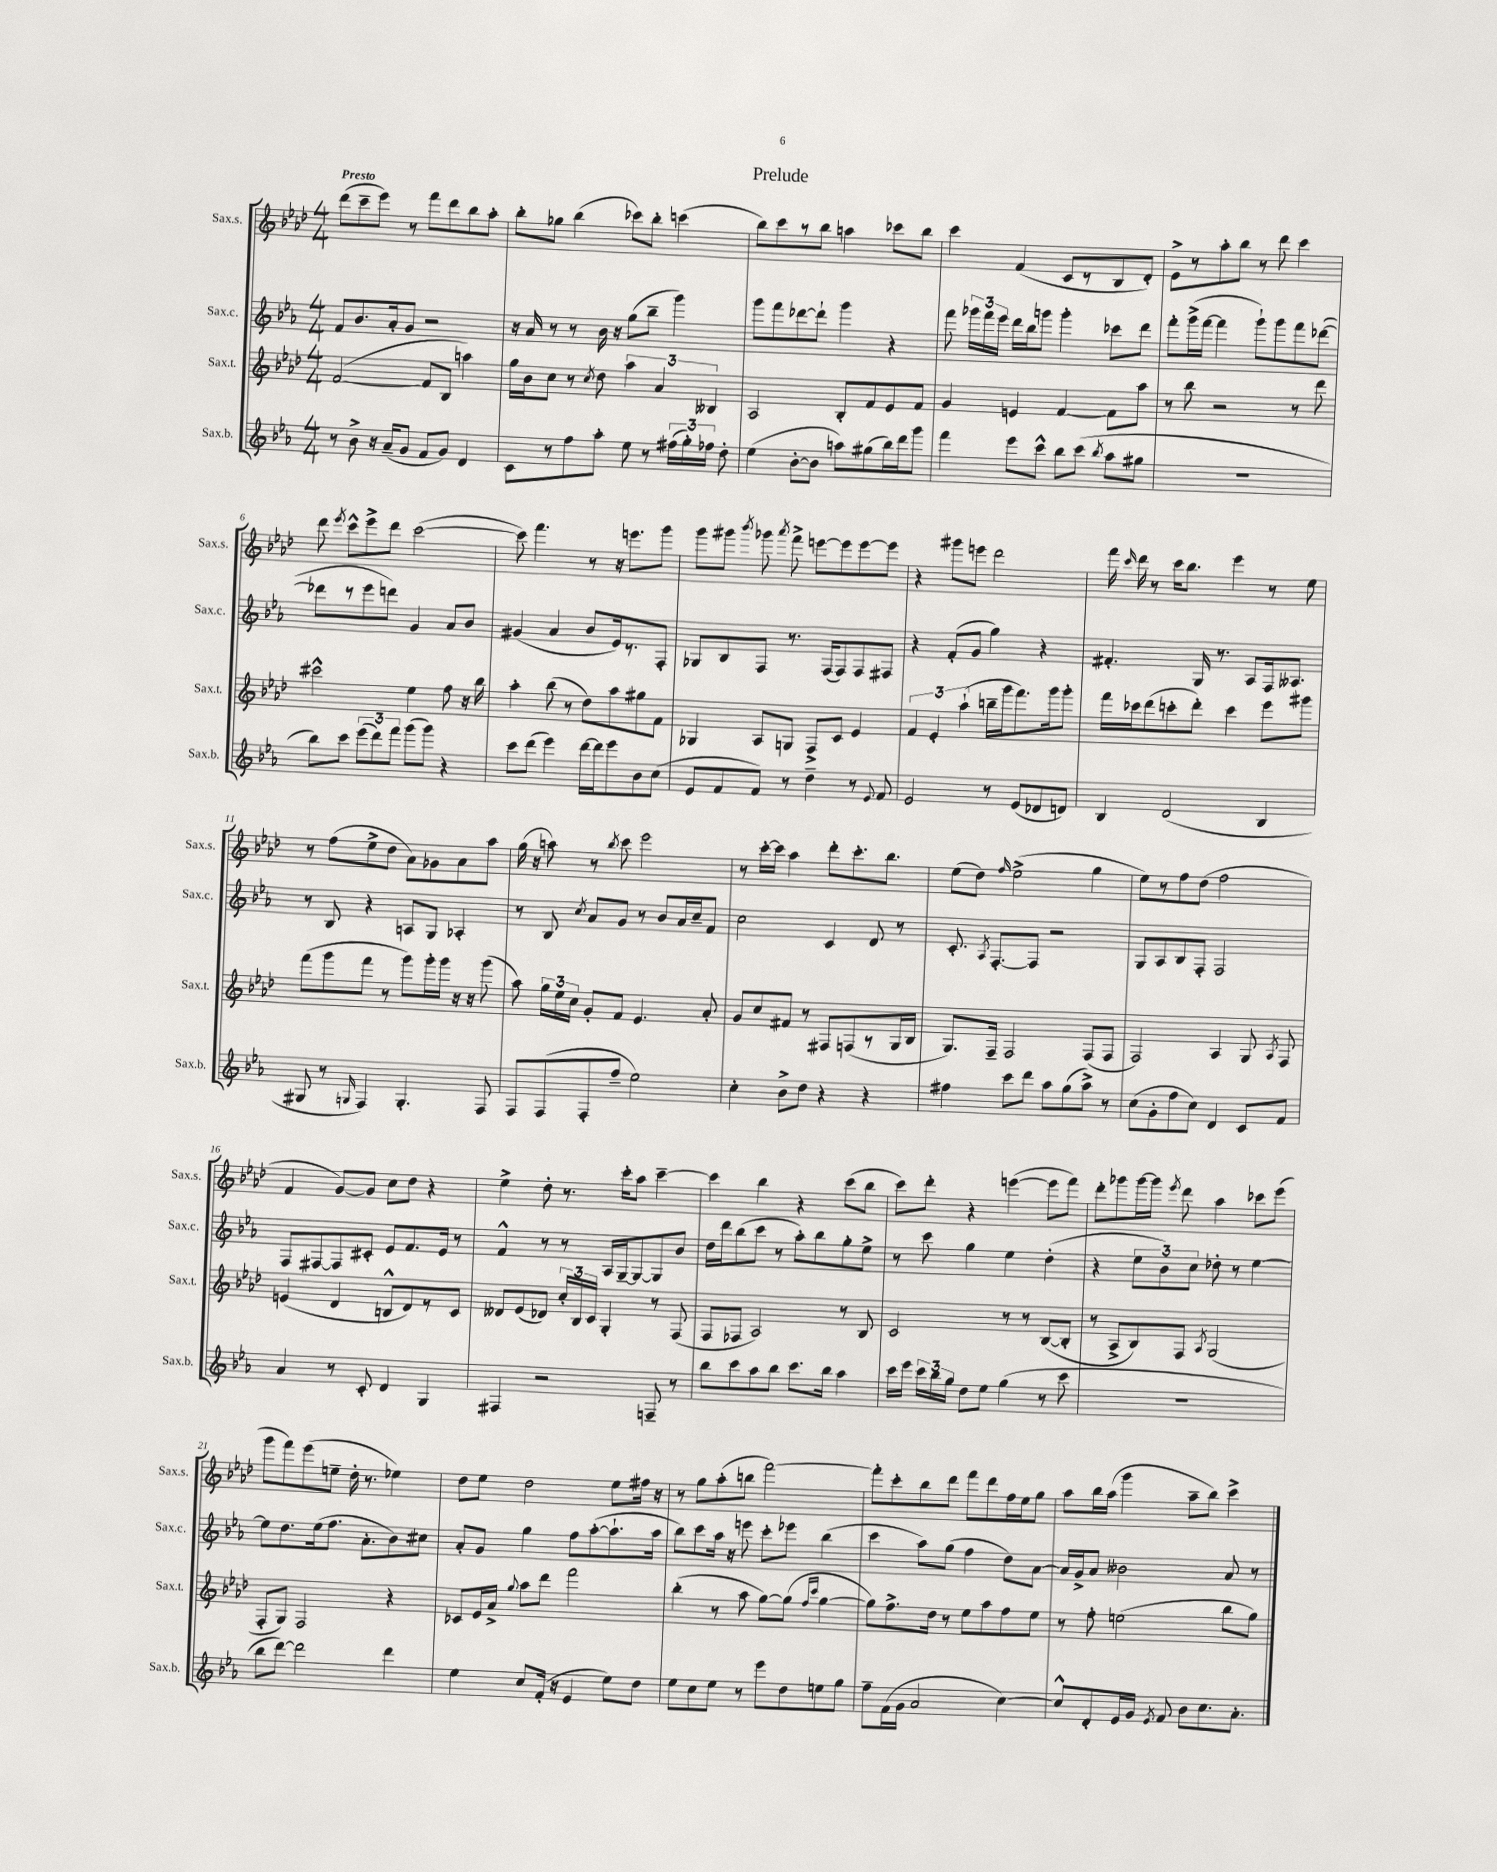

**kern	**kern	**kern	**kern
*staff4	*staff3	*staff2	*staff1
*clefG2	*clefG2	*clefG2	*clefG2
*k[b-e-a-]	*k[b-e-a-d-]	*k[b-e-a-]	*k[b-e-a-d-]
*M4/4	*M4/4	*M4/4	*M4/4
8r	([2f	8f	(8ddd-
8b-^	.	8.b-	8ccc~
16r	.	.	8eee-)
(16a-~	.	16a-'	.
8g	.	8g	8r
8f	8f]	2r	8fff
8g)	8B-	.	8ddd-
4d	4aa)	.	8bb-
.	.	.	8aa-'
=	=	=	=
8c	16gg	16r	8bb-'
.	16b-	16a-	.
8r	8cc	8r	8gg-
8ff	8r	8r	(4bb-
.	8qcc	.	.
8aa-'	8dd-	16b-	.
.	.	16r	.
8ee-	6aa-	(8gg	8ccc-)
8r	.	8bb-~	8bb-'
.	6a-	.	.
(24ff#	.	4ggg)	(4ccc
24gg')	.	.	.
24ff-	6B--	.	.
8dd'	.	.	.
=	=	=	=
(4ee-	2A-	8ggg	8bb-)
.	.	8fff	8ccc
[8b-'	.	[8ddd-	8r
8b-]	.	8ddd-`]	8bb-
8aa)	8B-'	4ggg	4aa
(8gg#	8f	.	.
16bb-)	8e-	4r	8ccc-
16ddd	.	.	.
8ggg	8f	.	8bb-
=	=	=	=
4fff	4g	8fff	4ccc
.	.	24ggg-	.
.	.	24fff	.
.	.	24eee-	.
8eee-	4e	16ddd	(4f
.	.	16bb-	.
8ccc^^	.	8ggg	.
8bb-	[4f	4ggg'	8c
(8ccc	.	.	8r
8qbb-	.	.	.
8aa-	8f]	8ccc-	8B-
8gg#	8aa-	8ddd	8d-')
=	=	=	=
1r	8r	8fff'	8e-^
.	8bb-	(16ggg^	8r
.	.	[16fff	.
.	2r	4fff]	8aa-'
.	.	.	8bb-
.	.	8ggg`)	8r
.	.	8ggg	8ddd-
.	8r	8fff	4ccc
.	8ddd-	([8ddd-	.
=	=	=	=
8bb-)	2ccc#^^	8ddd-]	8ddd-
.	.	.	8qeee-
8ccc	.	8r	8ccc^^
(12eee-	.	8eee-	8eee-^
12ddd)	.	.	.
.	.	8ddd)	8ddd-
12fff	.	.	.
(8ggg	4ee-	4g	([2ccc
8ggg)	.	.	.
4r	8ff	8a-	.
.	16r	8b-	.
.	16bb-	.	.
=	=	=	=
8ccc	4aa-'	(4g#	8ccc])
(8ddd	.	.	4.fff
4eee-)	(8bb-	4a-	.
.	8r	.	.
[16ddd	8dd-)	8b-	8r
16ddd]	.	.	.
8eee-	8aa-	16e-)	16r
.	.	8.r	8.eee
8b-	8gg#	.	.
(8cc	8f	8F'	8ggg
=	=	=	=
8e-	4G-	8G-	8ggg
8f	.	8B-	8ggg#
.	.	.	8qbbb-
8f)	8A-	8F	8ggg-
.	.	.	8qaaa-
8r	8G	8.r	8fff^
4dd~	8F^	.	[8eee
.	.	(16F	.
.	8c	8F)	8eee]
8r	4e-	8F	[8eee
8qqe-	.	.	.
8f	.	8F#	8eee]
=	=	=	=
2e-	6f	4r	4r
.	6e-'	.	.
.	.	(8f'	8ggg#
.	(6aa-`	.	.
.	.	8g	8eee
8r	16bb~	4gg)	2ddd-
.	16ggg	.	.
(8e-	8.fff)	.	.
8d-	.	4r	.
.	16ggg	.	.
8d)	8ggg'	.	.
=	=	=	=
4B-	16fff	4.f#'	16fff
.	.	.	16qqccc
.	16ccc-	.	16ddd-
.	(8ddd-	.	8r
(2d	8ccc'	.	16ccc
.	.	.	8.bb-
.	8ddd-')	16G	.
.	.	8.r	.
.	4ccc	.	4eee-
.	.	8A-	.
4B-	8eee-	16F	8r
.	.	8.A--	.
.	8ggg#	.	8ee-
=	=	=	=
8G#	(8fff	8r	8r
8r	8ggg	8B-	(8ff
16qqG	.	.	.
4F)	8fff	4r	8ee-^
.	8r	.	8dd-
4.G'	8ggg)	8A	8a-)
.	16ggg'	8G	8g-
.	16ggg	.	.
.	16r	4A-'	8a-
.	16r	.	.
8F	(8ggg	.	8aa-
=	=	=	=
8F	8aa-)	8r	(16gg
.	.	.	16r
(8F	24gg	8B-	8aa)
.	24ee-	.	.
.	24cc	.	.
.	.	8qcc	.
8F'	8g'	8a-	8r
.	.	.	8qbb-
8ff~	8f	8g	8ccc
2ee-)	4.e-	8r	2eee-
.	.	8b-	.
.	.	16a-	.
.	.	16cc~	.
.	8a-'	8f	.
=	=	=	=
4cc'	8g	2cc	8r
.	8cc	.	[16ccc'
.	.	.	16ccc]
8b-^	8f#	.	4aa-
8dd	8r	.	.
4r	8F#	4c	8ddd-'
.	(8F	.	8.ccc'
4r	8r	8d	.
.	.	.	8.bb-
.	16G	8r	.
.	16B-	.	.
=	=	=	=
4ff#	8.G)	8.c'	(8ee-
.	.	.	8dd-)
.	.	8qA-	.
.	16F~	[8.F'	.
.	.	.	16qqff
8ccc	2F	.	(2ee-^
8ddd	.	8F]	.
8aa-	.	2r	.
(8gg	.	.	.
8aa-^)	(8F	.	4gg
8r	8F	.	.
=	=	=	=
(8cc	2F)	8G	8ee-)
8g'	.	8A-	8r
8ff	.	8B-	8ff
8cc)	.	8F'	(8dd-
4d	4A-	2F	2ff
8c	8G	.	.
.	8qA-	.	.
8f	8F	.	.
=	=	=	=
4a-	(4e	8F	4f
.	.	[8F#	.
8r	4d-	8F#]	[8g)
8c'	.	8c#'	8g]
4d	8B^^	8e-	8cc
.	8d-)	8.f	8dd-
4G	8r	.	4r
.	.	16e-	.
.	8c	8r	.
=	=	=	=
4F#	8d--	4f^^	4ee-^
.	(8e-	.	.
2r	8d-)	8r	8dd-'
.	24cc'	8r	8.r
.	24B-	.	.
.	24c	.	.
.	4G'	16A-	.
.	.	[16G~	16ccc'
.	.	8G_	8aa-
8F~	8r	8G]	[4ccc~
8r	(8F	8b-	.
=	=	=	=
8bb-	8F	16dd	4ccc]
.	.	16ddd	.
8ccc	8F-	(8bb-	.
8aa-	2A-)	8ccc	4bb-
8bb-	.	8r	.
8.ccc	.	8aa-')	4r
.	.	8bb-	.
16bb-	.	.	.
4aa-	8r	8gg'	(8ccc
.	8B-	8ee-^	8bb-
=	=	=	=
16ccc	2c	8r	8ccc)
16eee-	.	.	.
24ccc	.	8ccc	8ddd-'
24bb-	.	.	.
24gg	.	.	.
8dd	.	4gg	4r
8ee-	.	.	.
(4gg	8r	4ee-	([4eee
.	8r	.	.
8r	([8B-	(4dd'	8eee]
8ccc	8B-']	.	8fff)
=	=	=	=
1r	8r	4r	8ddd-'
.	8A-^	.	8ggg-
.	8B-)	12ee-	[16ggg-
.	.	.	16ggg-]
.	.	12b-)	.
.	.	.	8qeee-
.	8F	.	8ddd-
.	.	12cc	.
.	8qA-	.	.
.	(2G	8dd-'	4aa-
.	.	8r	.
.	.	[4ee-	8ccc-
.	.	.	(8eee-
=	=	=	=
8bb-	8F'	8ee-]	8ggg
[8ddd)	8G)	8.dd	8fff)
2ddd]	2F	.	(8eee-
.	.	(16ee-	.
.	.	8.ff	8ee~
.	.	.	16dd-'
.	.	8.a-'	8.r
4ddd	4r	8b-)	4ee-)
.	.	8cc#	.
=	=	=	=
4ee-	8c-	8a-'	8dd-
.	16e-	8g	8ee-
.	16a-^	.	.
.	8qqgg	.	.
8cc	8aa-	4gg	2dd-
(16f'	8ddd-	.	.
16r	.	.	.
4e-	2fff	8ff	.
.	.	([8aa-'	.
8ee-)	.	8.aa-`]	8ee-
8dd	.	.	16ff#
.	.	16aa-	16r
=	=	=	=
8ee-	(4bb-'	8bb-)	8r
8cc	.	8ccc	8gg
8ee-	8r	16aa-	(8aa-'
.	.	16r	.
8r	8aa-	8eee	8bb
8eee-	[8gg)	8ccc'	[2fff)
8dd	(8gg]	8eee-	.
.	16qqff	.	.
.	16qqccc	.	.
8ee	[4gg	(4bb-	.
8gg	.	.	.
=	=	=	=
8ff~	8gg])	4ccc	8fff']
(16f	8.ff^	.	8ccc'
16g	.	.	.
2a-	.	8aa-)	8bb-
.	16dd-	.	.
.	8r	(8gg	8ddd-
.	8ee-	4ff	8fff
.	8aa-	.	8ddd-
[4cc)	8ff	8dd)	16ff
.	.	.	16ee-
.	8ee-	[8a-	8gg
=	=	=	=
8cc^^]	8r	16a-]	8aa-
.	.	16g^	.
8d'	8ff'	8a-	16bb-
.	.	.	(16aa-
16e-	(2ee	2b--	4ggg
16g	.	.	.
8qe-	.	.	.
8f	.	.	.
8b-	.	.	8aa-~
8.cc	.	.	8bb-)
.	8bb-	8a-	4ccc^
8.a-'	.	.	.
.	8gg)	8r	.
==	==	==	==
*-	*-	*-	*-
